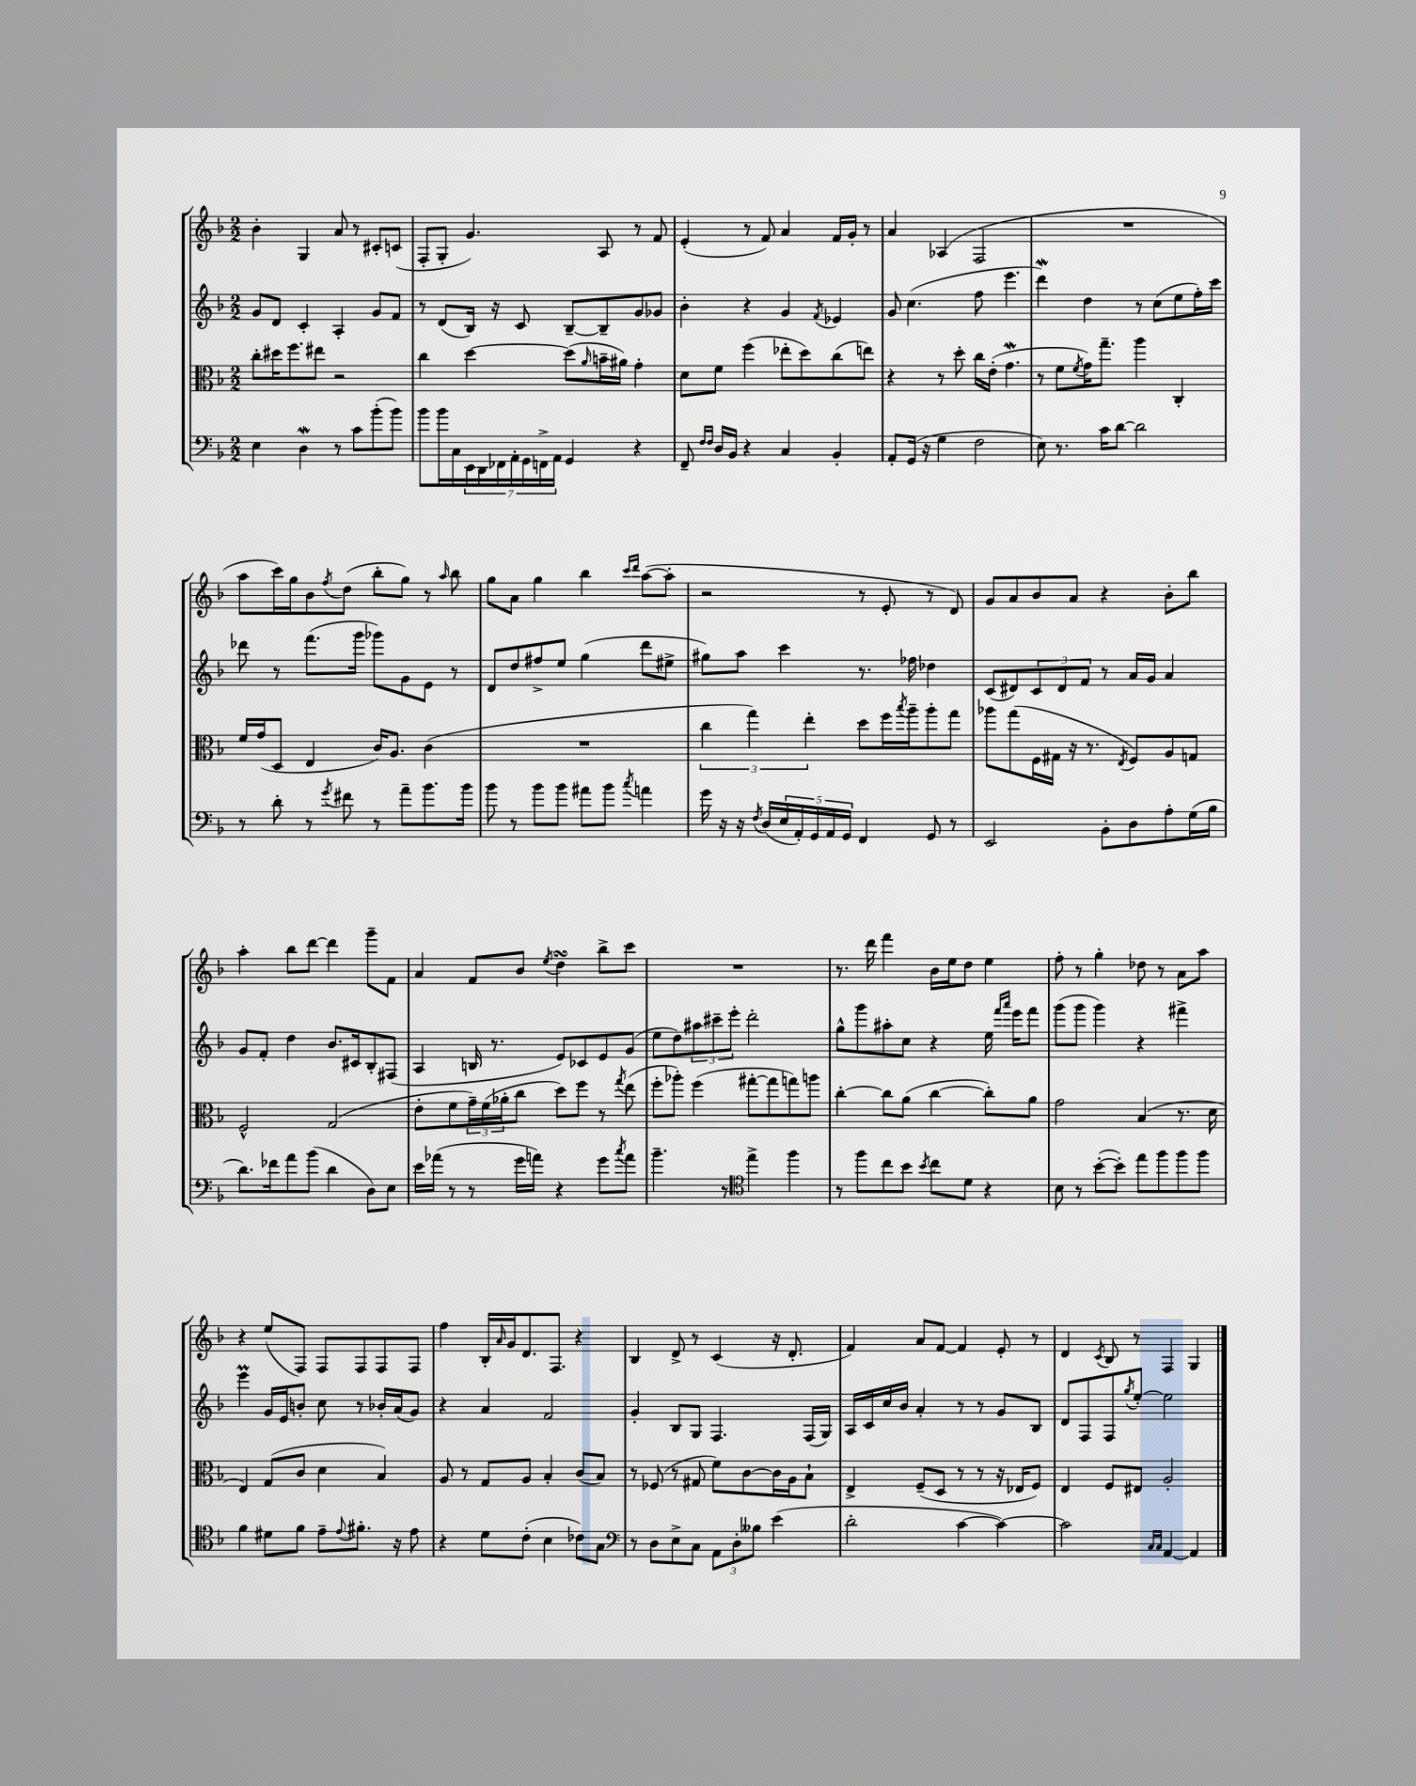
<<
\new StaffGroup <<
\new Staff = "s0" {
    \clef treble \key f \major \numericTimeSignature \time 2/2
    bes'4-. g4 a'8 r8 cis'8-. c'8( |
    f8-. g8-. g'4.) a8 r8 f'8 |
    e'4-.( r8 f'8) a'4 f'16 g'16-. r8 |
    a'4 aes4( f2 |
    R1 |
    a''8 c'''16) g''16 bes'8 \acciaccatura { f''8 } d''8( bes''8-. g''8) r8 \grace { a''16 } bes''8 |
    g''8 a'8 g''4 bes''4 \grace { c'''16 d'''16 } a''8~( a''8-. |
    r2 r8 e'8-. r8 d'8) |
    g'8 a'8 bes'8 a'8 r4 bes'8-. bes''8 |
    a''4-. bes''8 d'''8~ d'''4 g'''8-- f'8 |
    a'4 f'8 bes'8 \acciaccatura { e''8 } d''4\turn bes''8-> c'''8 |
    R1 |
    r8. d'''16 f'''4 bes'16 e''16 d''8 e''4 |
    f''8-. r8 g''4-. des''8 r8 a'8 a''8 |
    r4 e''8( f8) f8 f8 f8 f8 |
    f''4 bes16-. \grace { a'16 } g'16 d'8. f8. r4 |
    bes4 d'8-> r8 c'4( r16 d'8.-. |
    f'4) a'8 f'8~ f'4 e'8-. r8 |
    d'4 \acciaccatura { c'8 } bes8 r8 f4 g4 \bar "|." |
}
\new Staff = "s1" {
    \clef treble \key f \major \numericTimeSignature \time 2/2
    g'8 d'8 c'4-. a4-. g'8 f'8 |
    r8 d'8( bes16) r16 c'8 bes8~-- bes8-- g'8 ges'8 |
    bes'4-. r4 g'4 \acciaccatura { f'8 } ees'4 |
    g'8 c''4.( f''8 e'''4. |
    d'''4\mordent) d''4 r8 c''8( e''8 f''16-.) c'''16 |
    des'''8 r8 f'''8.( g'''16 ges'''8) g'8 e'8 r8 |
    d'8 d''8 fis''8-> e''8 g''4( d'''8 eis''8-> |
    gis''8) a''8 c'''4 r8. fes''16 des''4 |
    c'8( dis'8) \tuplet 3/2 { c'8 dis'8 f'8 } r8 a'16 g'16 a'4 |
    g'8 f'8-. d''4 bes'8. cis'16 bes8-. fis8( |
    a4 b16 r8. e'8) ces'8 e'8 g'8( |
    e''8 d''8) \tuplet 3/2 { ais''8 cis'''8-- e'''8-. } d'''2-. |
    g''8-^ g'''8 ais''8-. c''8 r4 e''16 \grace { f'''16 a'''16 } e'''16 f'''8 |
    g'''8( g'''8 g'''4) r4 fis'''4-> |
    e'''4\prall g'16 e'16 b'8-. c''8 r8 bes'16-. a'16( g'8) |
    r4 a'4 f'2 |
    g'4-. bes8 g8 f4. f16( g16) |
    a16 c'16 c''16 bes'16 a'4-. r8 r8 g'8 bes8 |
    d'8 f8 f8 \acciaccatura { g''8 } e''8~-. e''2 \bar "|." |
}
\new Staff = "s2" {
    \clef alto \key f \major \numericTimeSignature \time 2/2
    c''8-. dis''16 f''8. eis''8 r2 |
    c''4 d''4~ d''8( \grace { a'16 } b'16-- ais'16) g'4-. |
    d'8 f'8 f''4( ees''8-. d''8) c''8( e''8) |
    r4 r8 d''8-. c''16 e'16-.( g'4.\mordent |
    r8 f'8 \acciaccatura { f'8 } g'16) g''8.-- a''4 c4-. |
    f'16 g'16( d8 e4 c'16) a8. c'4( |
    R1 |
    \tuplet 3/2 { c''4 g''4) e''4-. } d''8 f''16 \acciaccatura { bes''8 } a''16-- a''8-. g''8 |
    aes''8 g''8( f16 gis16 r16 r8. \acciaccatura { e8 } f8) a8 g8 |
    f2-^ g2( |
    e'8-. f'8 \tuplet 3/2 { g'16--) f'16( aes'16-. } c''8 d''8) f''8 r8 \acciaccatura { g''8 } e''8( |
    f''8-. aes''8-.) f''4( gis''8~-. gis''8 g''8) a''8 |
    c''4~-. c''8 a'8( c''4~ c''8-.) a'8 |
    g'2 bes4( r8. d'16 |
    e4) g8( c'8 d'4 bes4) |
    a8 r8 g8 a8 bes4-. c'8( bes8) |
    r8 fes8( r8 gis8 f'8) c'8~ c'16 a16 bes8-! |
    e4-> f8--( d8 r8 r8 r16 ees16 f8) |
    e4 f8 eis8 a2-. \bar "|." |
}
\new Staff = "s3" {
    \clef bass \key f \major \numericTimeSignature \time 2/2
    e4 d4\mordent r8 c'8 bes'8-.( bes'8) |
    bes'8 bes'16 c16 \tuplet 7/4 { e,16 d,16 fes,16 a,16-. g,16 f,16-> a,16 } g,4 r4 |
    f,8-- \grace { f16 f16 } d16 bes,16 r4 c4 bes,4-. |
    a,8-. g,16( r16 g4 f2 |
    e8) r8. c'16 d'8~ d'2 |
    r8 d'8-. r8 \acciaccatura { g'8 } fis'8 r8 a'8-- bes'8. bes'16 |
    bes'8 r8 bes'8 bes'8 ais'8 bes'8 \acciaccatura { c''8 } a'4 |
    g'16 r16 r16 \acciaccatura { f8 } d16( \tuplet 5/4 { e16 a,16-.) g,16 a,16 g,16 } f,4 g,8 r8 |
    e,2 bes,8-. d8 a8-. g16( bes16 |
    d'8.) fes'16 a'8 bes'8( d'4 d8) e8 |
    e'16 aes'16( r8 r8 g'16 a'16) r4 g'8 \acciaccatura { c''8 } a'8 |
    bes'4.-- r8 \clef tenor e''4-> f''4 |
    r8 f''8 c''8 bes'8 \acciaccatura { bes'8 } c''8 d'8 r4 |
    bes8 r8 bes'8~-.( bes'8-.) e''8 f''8 f''8 f''8 |
    f'4 dis'8 f'8 e'8-- \appoggiatura { e'8 } fis'8.-. r16 e'8 |
    r4 d'8 c'8-.( bes4 ces'8) g8 |
    \clef bass r8 d8 e8-> c8 \tuplet 3/2 { a,8 d8-. beses8 } e'4( |
    d'2-. c'4~ c'4~) |
    c'2 \grace { c16 c16 } a,4~ a,4 \bar "|." |
}
>>
>>
\layout { \context { \Score \remove "Bar_number_engraver" } }
